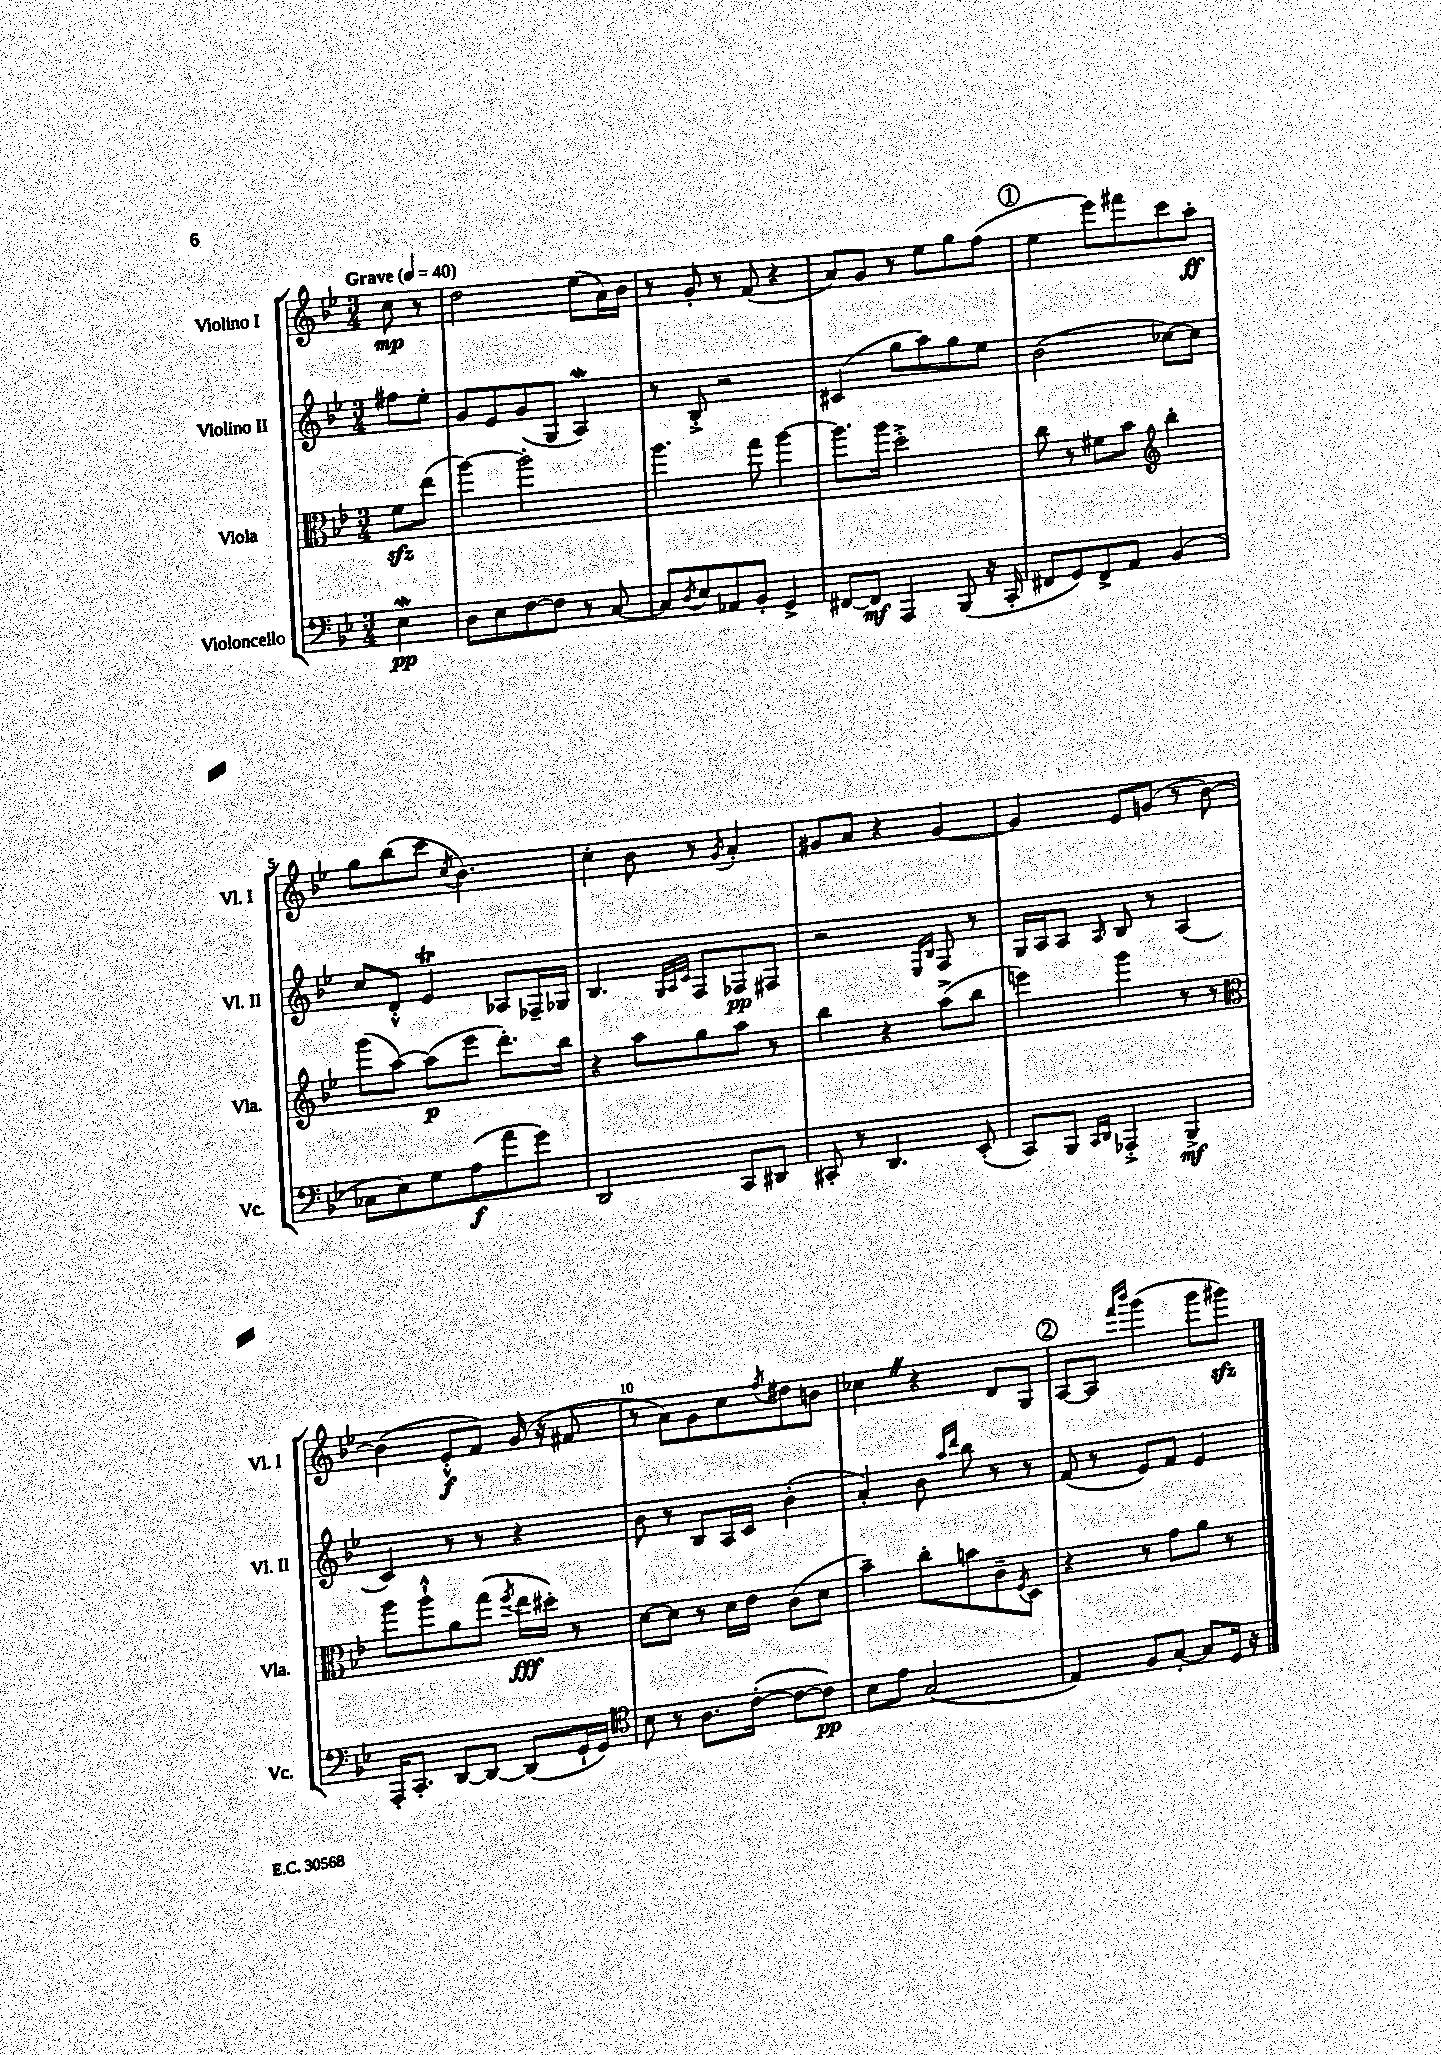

**kern	**dynam	**kern	**dynam	**kern	**dynam	**kern	**dynam
*part4	*part4	*part3	*part3	*part2	*part2	*part1	*part1
*staff4	*staff4	*staff3	*staff3	*staff2	*staff2	*staff1	*staff1
*I"Violoncello	*	*I"Viola	*	*I"Violino II	*	*I"Violino I	*
*I'Vc.	*	*I'Vla.	*	*I'Vl. II	*	*I'Vl. I	*
*clefF4	*	*clefC3	*	*clefG2	*	*clefG2	*
*k[b-e-]	*	*k[b-e-]	*	*k[b-e-]	*	*k[b-e-]	*
*M3/4	*	*M3/4	*	*M3/4	*	*M3/4	*
*MM40	*	*MM40	*	*MM40	*	*MM40	*
=	=	=	=	=	=	=	=
!	!	!	!	!	!	!LO:TX:a:B:t=Grave	!
4E-w\	pp	8fzz\L	.	8ff#X\L	.	8cc\	mp
.	.	(8ee-\J	.	8ee-'\J	.	8r	.
=1	=1	=1	=1	=1	=1	=1	=1
8D\L	.	[4aa\)	.	8g/L	.	2dd\	.
8E-\	.	.	.	8e-/	.	.	.
[8F\	.	2aa'\]	.	(8g/	.	.	.
8F\J]	.	.	.	8G/J	.	.	.
8r	.	.	.	4AW/)	.	(8ee-\L	.
[8C/	.	.	.	.	.	16a\L)	.
.	.	.	.	.	.	16b-\JJ	.
=2	=2	=2	=2	=2	=2	=2	=2
8C/L]	.	4.aa\	.	8r	.	8r	.
8qD/	.	.	.	.	.	.	.
8E-/	.	.	.	8B-'^/	.	8g'/	.
8AA-X/	.	.	.	2r	.	8r	.
8BB-'/J	.	8gg\	.	.	.	(8f/	.
4GG^/	.	[4aa\	.	.	.	4r	.
=3	=3	=3	=3	=3	=3	=3	=3
[8FF#X/L	.	8.aa\L]	.	(4c#X/	.	8a/L)	.
8FF#/J]	mf	.	.	.	.	8g/J	.
.	.	16aa\Jk	.	.	.	.	.
4AAA/	.	2dd'^\	.	8gg\L	.	8r	.
.	.	.	.	8aa\)	.	8ee-\L	.
(8BBB-/	.	.	.	8gg\	.	8gg\	.
16r	.	.	.	8ee-\J	.	(8ff\J	.
16CC'/	.	.	.	.	.	.	.
!!LO:REH:place=s1:t=1
=4	=4	=4	=4	=4	=4	=4	=4
8FF#X/L	.	8cc\	.	(2b-\	.	4ee-\	.
8GG/)	.	8r	.	.	.	.	.
8FF#^/	.	8f#X\L	.	.	.	8eee-\L)	.
8AA/J	.	8b-\J	.	.	.	8fff#X\	.
*	*	*clefG2	*	*	*	*	*
(4BB-/	.	4bb-'\	.	[8cc-X\L)	.	8ccc\	.
.	.	.	.	8cc-\J]	.	8aa'\J	ff
!!LO:LB:g=z
=5	=5	=5	=5	=5	=5	=5	=5
8C-X\L	.	(8ggg\L	.	8cc/L	.	8gg\L	.
8E-\)	.	[8aa\J)	.	8d'^^/J	.	(8bb-\	.
8G\	.	(8aa\L]	p	4e-T/	.	8ccc\J	.
.	.	.	.	.	.	8qcc/	.
(8A\	f	8eee-\J	.	.	.	4.b-\)	.
8a\	.	8.ddd'\L)	.	8A-X/L	.	.	.
8g\J)	.	.	.	16F-X~/L	.	.	.
.	.	16bb-\Jk	.	16G-X/JJ	.	.	.
=6	=6	=6	=6	=6	=6	=6	=6
2DD/	.	4r	.	4.B-/	.	4cc'\	.
.	.	8aa\L	.	.	.	8b-\	.
.	.	.	.	32qqG/LLL	.	.	.
.	.	.	.	32qqA/	.	.	.
.	.	.	.	32qqc/JJJ	.	.	.
.	.	8gg\	.	8F/L	.	8r	.
.	.	.	.	.	.	8qg/	.
8CC/L	.	8aa\J	.	8F-X/	pp	4a'/	.
8DD#X/J	.	8r	.	8F#X/J	.	.	.
=7	=7	=7	=7	=7	=7	=7	=7
8CC#X'/	.	4bb-\	.	2r	.	8g#X/L	.
8r	.	.	.	.	.	8a/J	.
4.DD/	.	4r	.	.	.	4r	.
.	.	.	.	16qqE-/LL	.	.	.
.	.	.	.	16qqB-/JJ	.	.	.
.	.	(8aa^\L	.	8F/	.	[4g#/	.
(8EE-'/	.	8bb-\J	.	8r	.	.	.
=8	=8	=8	=8	=8	=8	=8	=8
8CC/L)	.	4eeen\)	.	16G/LL	.	4g#/]	.
.	.	.	.	16A/J	.	.	.
8BBB-/J	.	.	.	8A/J	.	.	.
16qqCC/LL	.	.	.	.	.	.	.
16qqDD/JJ	.	.	.	16qqA/	.	.	.
4AAA-X'^/	.	4ggg\	.	8B-/	.	8e-/L	.
.	.	.	.	8r	.	(8gn/J	.
4BBB-^/	mf	8r	.	(4A/	.	8r	.
.	.	8r	.	.	.	[8b-\)	.
!!LO:LB:g=z
=9	=9	=9	=9	=9	=9	=9	=9
*	*	*clefC3	*	*	*	*	*
16AAA'/KL	.	8aa\L	.	4c/)	.	(4b-\]	.
8.CC'/J	.	.	.	.	.	.	.
.	.	8aa`^^\	.	.	.	.	.
[8DD/L	.	8a\	.	8r	.	8e-'^^/L	f
8DD/J_	.	(8gg\J	.	8r	.	8f/J)	.
.	.	8qff/	.	.	.	.	.
(8DD/L]	.	16ee-\LL	fff	4r	.	(16g/	.
.	.	16dd#X'\JJ)	.	.	.	16r	.
16GG`/L	.	8r	.	.	.	8f#X/	.
16GG/JJ)	.	.	.	.	.	.	.
=10	=10	=10	=10	=10	=10	=10	=10
*clefC4	*	*	*	*	*	*	*
8B-\	.	[8d\L	.	8b-\	.	8r	.
8r	.	8d\J]	.	8r	.	8a\L)	.
8.A\L	.	8r	.	8B-/L	.	8g\	.
.	.	16d\LL	.	16A/L	.	8cc\	.
([16c'\Jk	.	16e-\JJ	.	16c/JJ	.	.	.
.	.	.	.	.	.	8qff/	.
8c\L_	.	(8c\L	.	(4b-'\	.	8dd#X\	.
8c\J])	pp	8d\J	.	.	.	8bn\J	.
=11	=11	=11	=11	=11	=11	=11	=11
8B-\L	.	4b-~\)	.	4a'/)	.	4cc-XZ\	.
8e-\J	.	.	.	.	.	.	.
(2G/	.	8cc'\L	.	8b-\	.	4r	.
.	.	.	.	16qqaa/LL	.	.	.
.	.	.	.	16qqddd/JJ	.	.	.
.	.	8bn\	.	8bb-\	.	.	.
.	.	8c~\	.	8r	.	8d/L	.
.	.	8qF/	.	.	.	.	.
.	.	8D\J	.	8r	.	8G/J	.
!!LO:REH:place=s1:t=2
=12	=12	=12	=12	=12	=12	=12	=12
4E-/)	.	4r	.	(8f/	.	[8A/L	.
.	.	.	.	8r	.	8A/J]	.
.	.	.	.	.	.	16qqfff/LL	.
.	.	.	.	.	.	16qqbbb-/JJ	.
8F/L	.	8r	.	8e-/L)	.	(4ggg\	.
[8G'/J	.	8g\L	.	8f/J	.	.	.
8G/L]	.	8a\J	.	4e-/	.	8ggg\L	.
16D/Jk	.	8r	.	.	.	8ggg#Xzz\J)	.
16r	.	.	.	.	.	.	.
==	==	==	==	==	==	==	==
*-	*-	*-	*-	*-	*-	*-	*-
